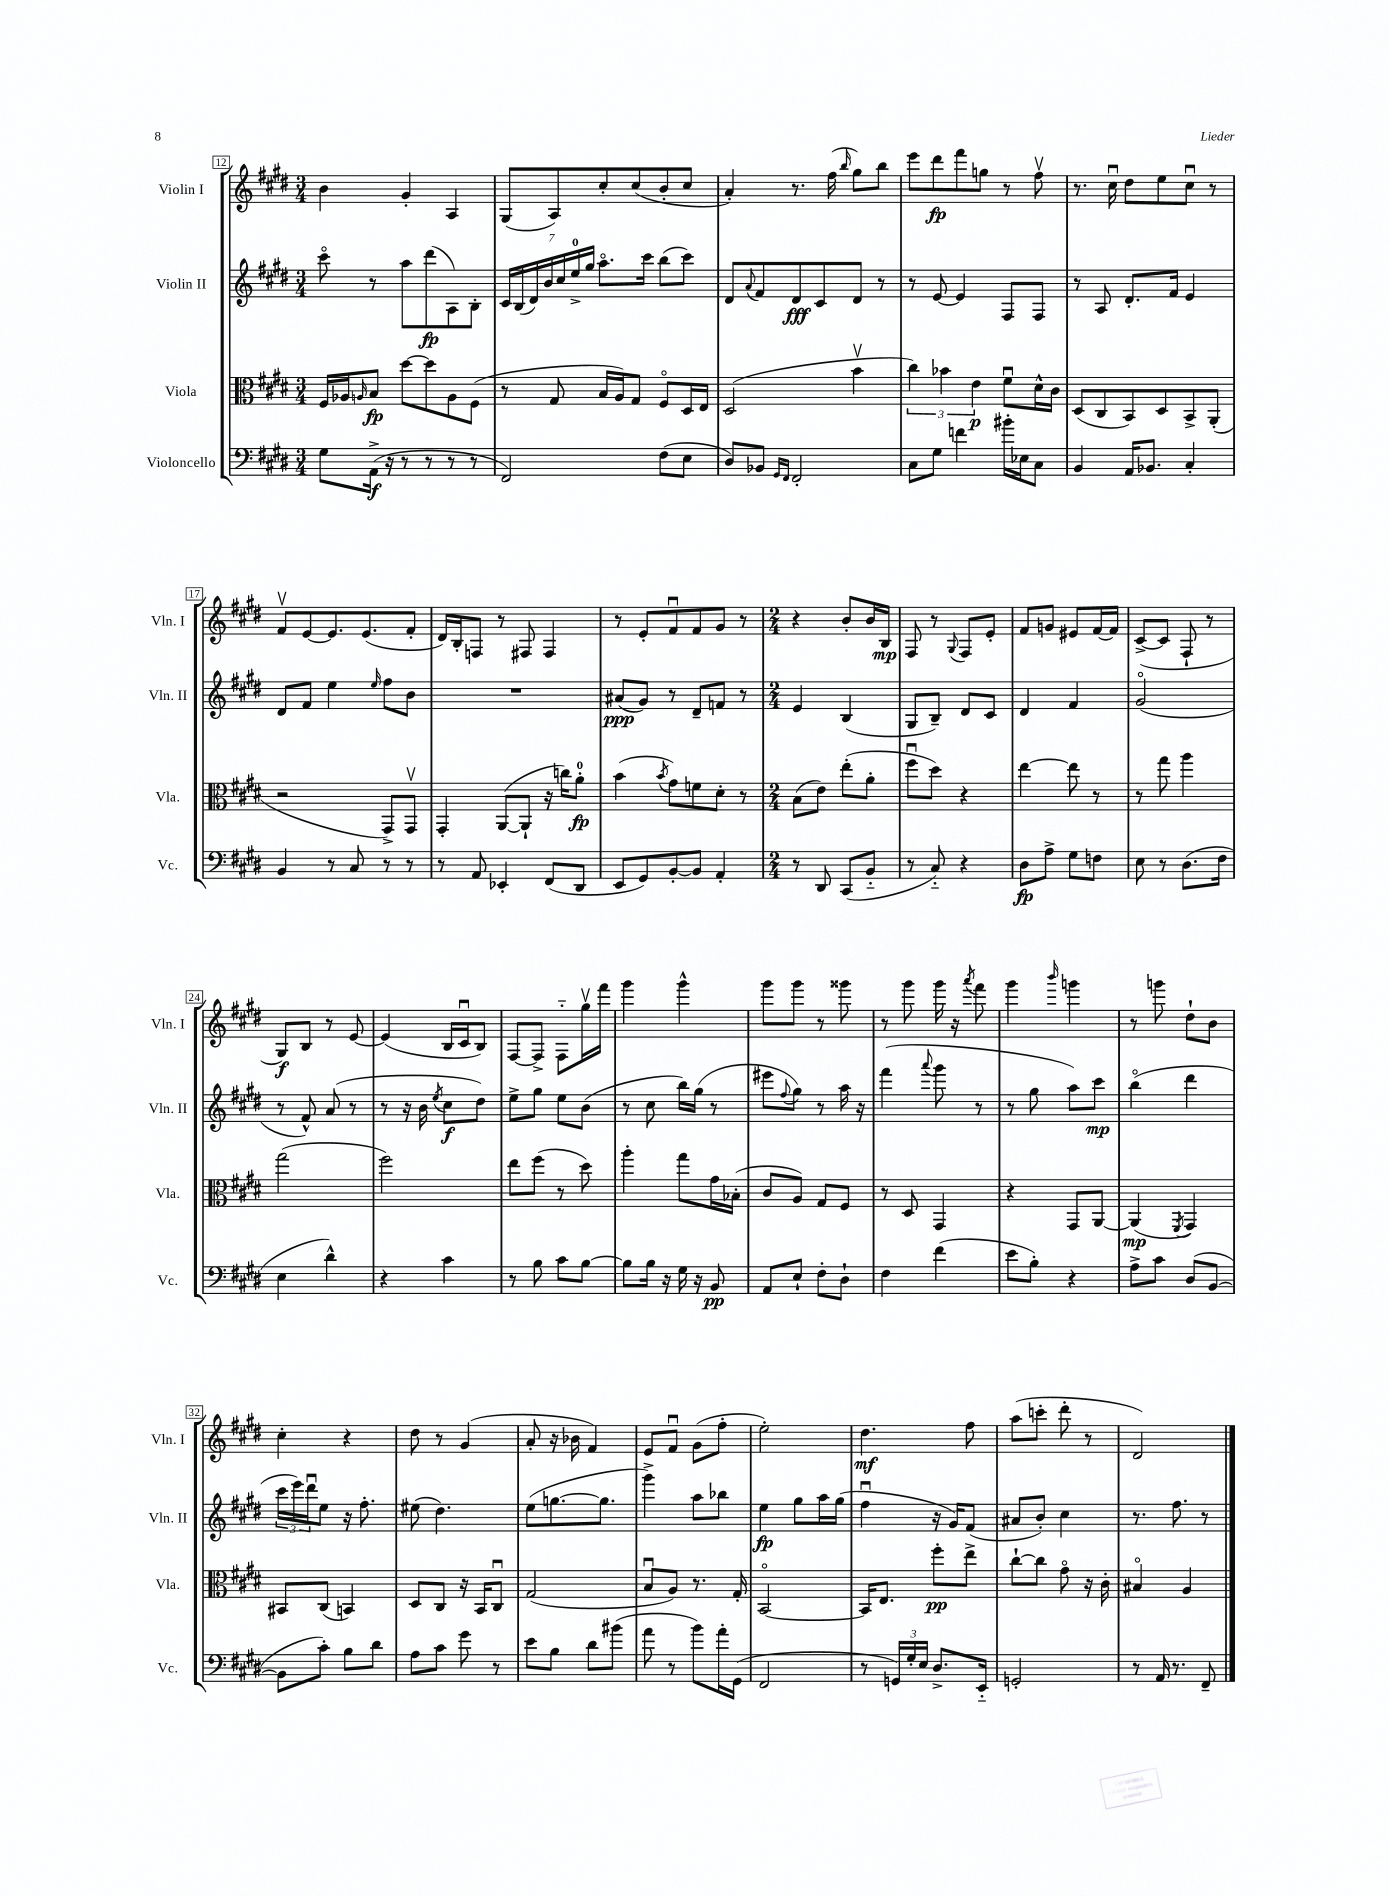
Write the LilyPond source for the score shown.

<<
\new StaffGroup <<
\new Staff = "s0" \with { instrumentName = "Violin I" shortInstrumentName = "Vln. I" } {
    \clef treble \key e \major \numericTimeSignature \time 3/4
    b'4 gis'4-. a4 |
    gis8( a8) cis''8-. cis''8( b'8-. cis''8 |
    a'4-.) r8. fis''16( \grace { b''16 } gis''8) b''8 |
    e'''8 dis'''8\fp fis'''8 g''8 r8 fis''8\upbow |
    r8. cis''16\downbow dis''8 e''8 cis''8\downbow r8 |
    fis'8\upbow e'8~ e'8. e'8.( fis'8-. |
    dis'16) b16-. f8 r8 fis8 fis4 |
    r8 e'8-. fis'8\downbow fis'8 gis'8 r8 |
    \numericTimeSignature \time 2/4 r4 b'8-. b'16 b16\mp |
    fis8 r8 \appoggiatura { gis8 } fis8 e'8-. |
    fis'8 g'8 eis'8 fis'16~ fis'16 |
    cis'8~->( cis'8 fis8-! r8 |
    gis8\f) b8 r8 e'8~ |
    e'4( b16 cis'16\downbow b8) |
    fis8~ fis8-> fis8-_ gis''16\upbow fis'''16 |
    gis'''4 gis'''4-^ |
    gis'''8 gis'''8 r8 gisis'''8 |
    r8 gis'''8 gis'''16 r16 \acciaccatura { a'''8 } fis'''8 |
    gis'''4 \grace { b'''16 } g'''4 |
    r8 g'''8 dis''8-! b'8 |
    cis''4-. r4 |
    dis''8 r8 gis'4( |
    a'8-. r16 bes'16 fis'4) |
    e'8 fis'8\downbow gis'8( fis''8-. |
    e''2-.) |
    dis''4.\mf fis''8 |
    a''8( c'''8-. dis'''8-. r8 |
    dis'2) \bar "|." |
}
\new Staff = "s1" \with { instrumentName = "Violin II" shortInstrumentName = "Vln. II" } {
    \clef treble \key e \major \numericTimeSignature \time 3/4
    cis'''8\flageolet r8 a''8 dis'''8\fp( a8) b8-. |
    \tuplet 7/4 { cis'16 b16( dis'16) b'16 cis''16 e''16-0-> gis''16 } a''8.\flageolet cis'''16 b''8( cis'''8) |
    dis'8 \appoggiatura { a'8 } fis'8 dis'8\fff cis'8 dis'8 r8 |
    r8 e'8~ e'4 fis8 fis8 |
    r8 a8 dis'8.-. fis'16 e'4 |
    dis'8 fis'8 e''4 \grace { e''16 } fis''8 b'8 |
    R2. |
    ais'8\ppp( gis'8) r8 dis'8-- f'8 r8 |
    \numericTimeSignature \time 2/4 e'4 b4( |
    gis8 b8--) dis'8 cis'8 |
    dis'4 fis'4 |
    gis'2\flageolet( |
    r8 fis'8-^) a'8( r8 |
    r8 r16 b'16 \acciaccatura { e''8 } cis''8\f dis''8) |
    e''8-> gis''8 e''8 b'8( |
    r8 cis''8 b''16) gis''16( r8 |
    eis'''8 \appoggiatura { fis''8 } gis''8) r8 a''16 r16 |
    fis'''4( \appoggiatura { a'''8 } gis'''8 r8 |
    r8 gis''8 a''8) cis'''8\mp |
    b''4\flageolet( dis'''4 |
    \tuplet 3/2 { cis'''16 e'''16) dis'''16\downbow } e''8 r16 fis''8.-. |
    eis''8( dis''4.) |
    e''8( g''8.~ g''8. |
    gis'''4->) a''8 bes''8 |
    e''4\fp gis''8 a''16 gis''16( |
    fis''4\downbow r16 gis'16) fis'8( |
    ais'8 b'8-.) cis''4 |
    r8. fis''8. r8 \bar "|." |
}
\new Staff = "s2" \with { instrumentName = "Viola" shortInstrumentName = "Vla." } {
    \clef alto \key e \major \numericTimeSignature \time 3/4
    fis16 aes16 \grace { a16 } b8\fp dis''8~ dis''8 a8 fis8( |
    r8 gis8 b16 a16) gis8 fis8\flageolet dis16 e16 |
    dis2( b'4\upbow |
    \tuplet 3/2 { cis''4) bes'4 e'4\p } fis'8\downbow dis'16-^ cis'16 |
    dis8( cis8 b,8) dis8 b,8-> a,8-.( |
    r2 gis,8->) gis,8\upbow |
    gis,4-. a,8~( a,8-! r16 c''16) a'8-0-.\fp |
    b'4( \acciaccatura { b'8 } gis'8) f'8 dis'8-. r8 |
    \numericTimeSignature \time 2/4 b8( e'8) e''8-.( a'8-. |
    fis''8\downbow dis''8) r4 |
    e''4~ e''8 r8 |
    r8 gis''8 a''4 |
    gis''2( |
    fis''2) |
    e''8 fis''8( r8 dis''8) |
    a''4-. gis''8 gis'16 bes16-.( |
    cis'8 a8) gis8 fis8 |
    r8 dis8 gis,4 |
    r4 gis,8 a,8~ |
    a,4\mp( \acciaccatura { fis,8 } gis,4) |
    bis,8 cis8( b,4) |
    dis8 cis8 r16 b,16 cis8\downbow |
    gis2( |
    b8\downbow a8) r8. gis16-. |
    b,2~\flageolet |
    b,16 e8. fis''8-.\pp e''8-> |
    cis''8~-! cis''8 gis'8\flageolet r16 cis'16-. |
    bis4\flageolet a4 \bar "|." |
}
\new Staff = "s3" \with { instrumentName = "Violoncello" shortInstrumentName = "Vc." } {
    \clef bass \key e \major \numericTimeSignature \time 3/4
    gis8 a,16->\f( r16 r8 r8 r8 r8 |
    fis,2) fis8( e8 |
    dis8) bes,8 \grace { gis,16 fis,16 } fis,2-. |
    cis8 gis8 f'4 bis'16-. ees16 cis8 |
    b,4 a,16 bes,8. cis4-. |
    b,4 r8 cis8 r8 r8 |
    r8 a,8 ees,4-. fis,8( dis,8 |
    e,8 gis,8) b,8~-. b,8 a,4-. |
    \numericTimeSignature \time 2/4 r8 dis,8 cis,8( b,8-_ |
    r8 cis8-_) r4 |
    dis8\fp a8-> gis8 f8 |
    e8 r8 dis8.( fis16 |
    e4 dis'4-^) |
    r4 cis'4 |
    r8 b8 cis'8 b8~ |
    b8 b16 r16 gis16 r16 b,8\pp |
    a,8 e8-! fis8-. dis8-! |
    fis4 fis'4( |
    e'8 b8-.) r4 |
    a8-> cis'8 dis8( b,8~ |
    b,8 cis'8-.) b8 dis'8 |
    a8 cis'8 gis'8 r8 |
    e'8 b8 dis'8 bis'8( |
    a'8 r8 b'8) a'16-. gis,16( |
    fis,2 |
    r8 \tuplet 3/2 { g,16) gis16-. e16 } dis8.-> e,16-_ |
    g,2-. |
    r8 a,16 r8. fis,8-- \bar "|." |
}
>>
>>
\layout { \context { \Score currentBarNumber = #12 \override BarNumber.stencil = #(make-stencil-boxer 0.1 0.3 ly:text-interface::print) } }
